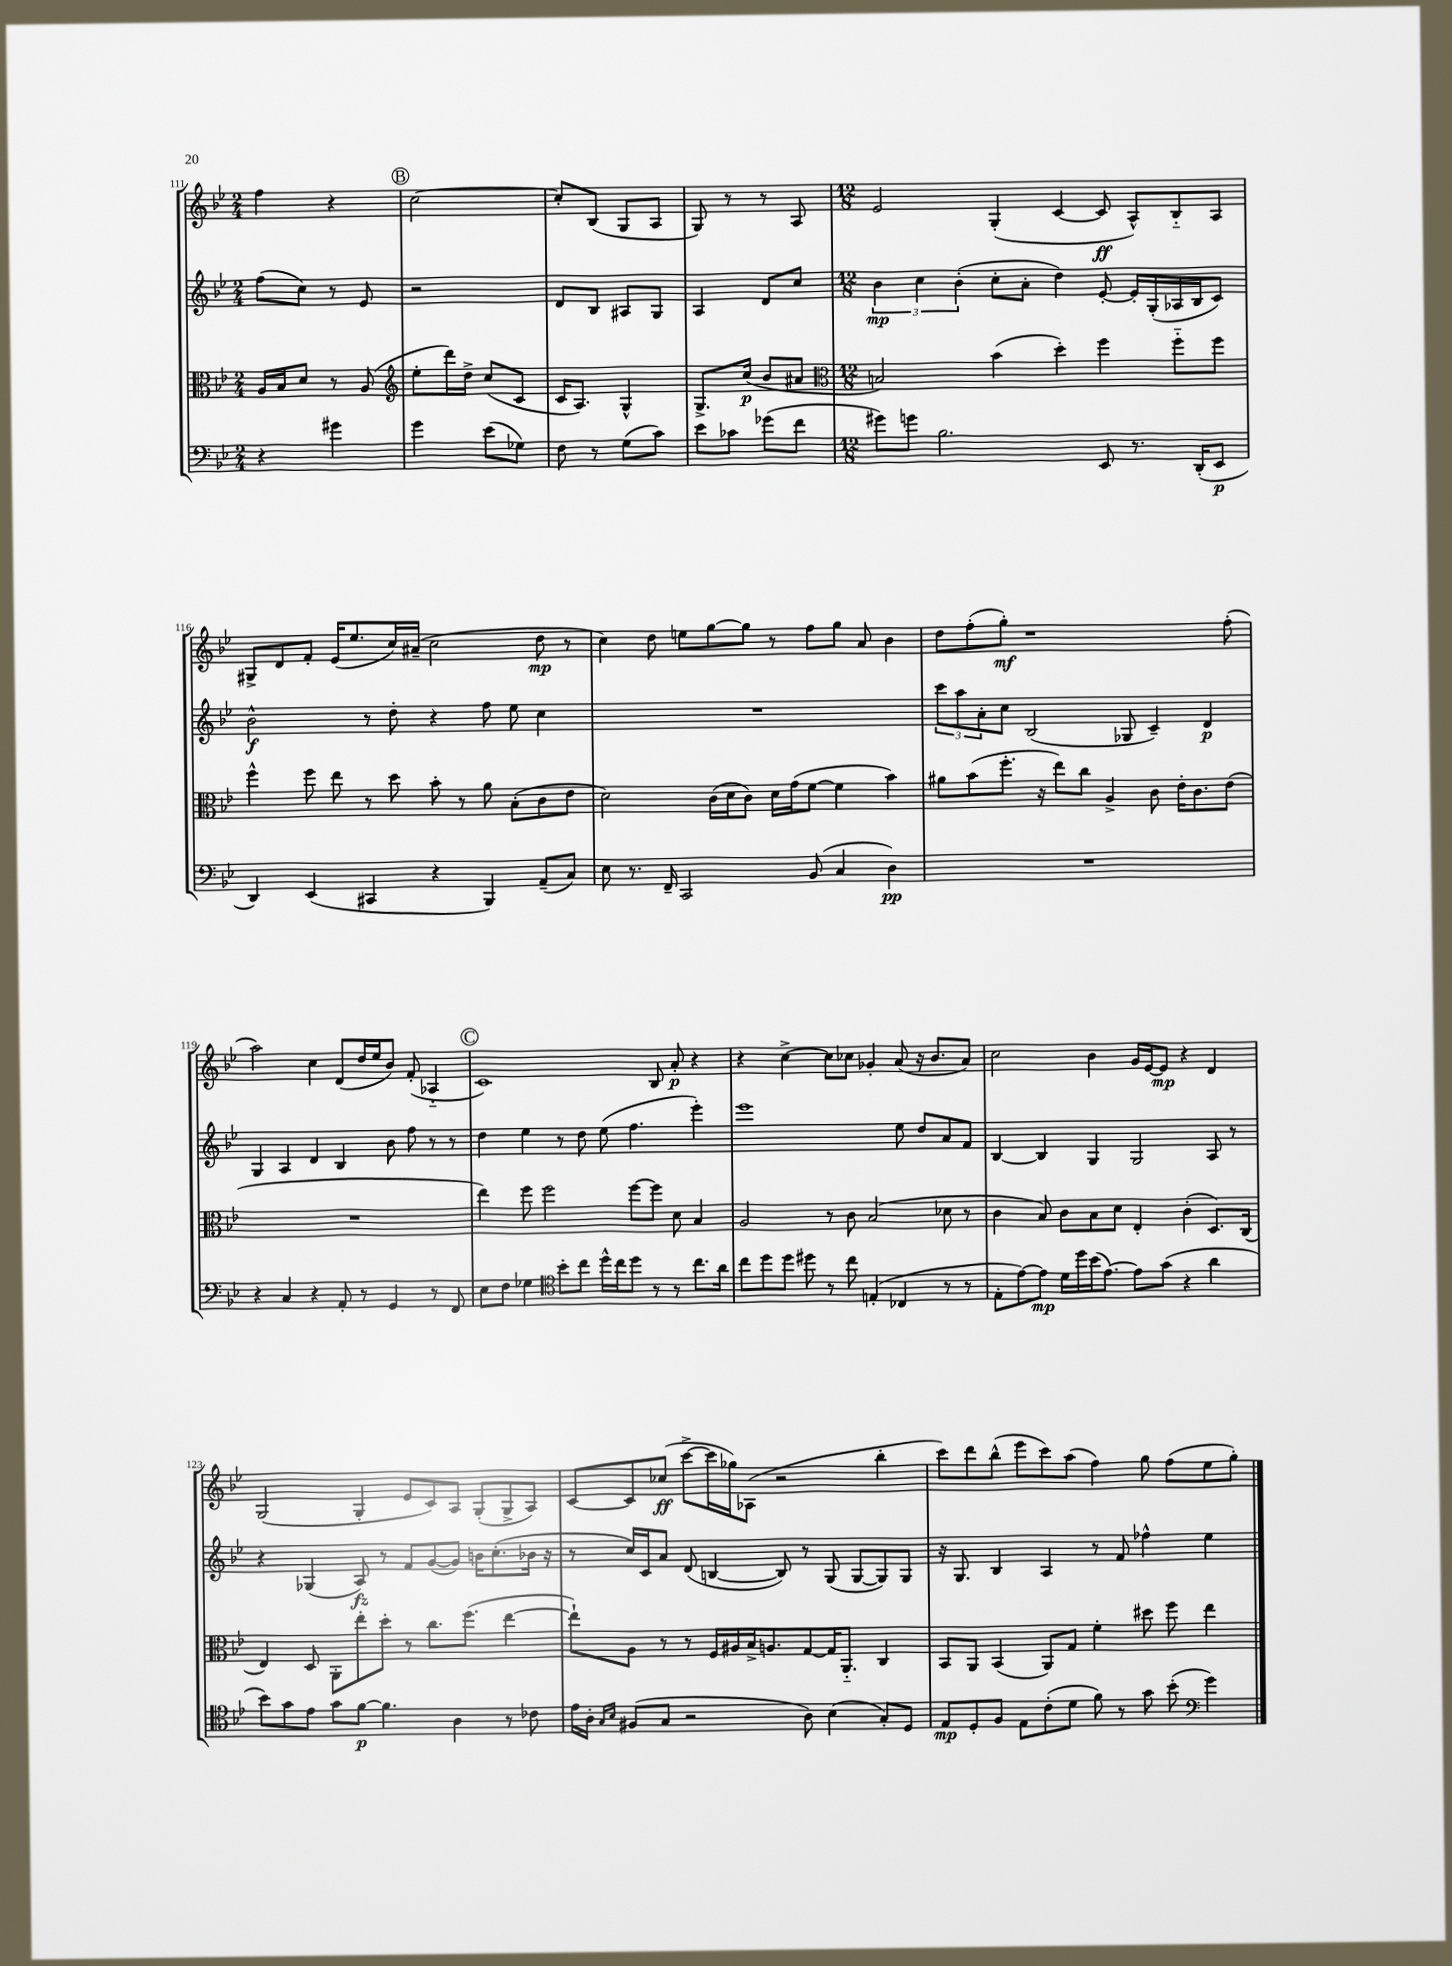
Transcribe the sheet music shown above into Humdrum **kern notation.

**kern	**kern	**kern	**kern
*staff4	*staff3	*staff2	*staff1
*clefF4	*clefC3	*clefG2	*clefG2
*k[b-e-]	*k[b-e-]	*k[b-e-]	*k[b-e-]
*M2/4	*M2/4	*M2/4	*M2/4
4r	16A	(8ff	4ff
.	16B-	.	.
.	8d	8cc)	.
4g#	8r	8r	4r
.	(8A	8e-	.
=	=	=	=
*	*clefG2	*	*
4g	8ee-'	2r	[2cc
.	16ddd)	.	.
.	16dd^	.	.
(8e-	(8cc	.	.
8G-)	8c	.	.
=	=	=	=
8F	16c	8d	8cc']
.	8.A)	.	.
8r	.	8B-	(8B-
(8G	4G^^	8A#	8G
8c)	.	8G	8A
=	=	=	=
8e-	8.G^	4A	8G)
8c-	.	.	8r
.	(16cc	.	.
(8g-	8b-	8d	8r
8f	8a#	8cc	8A
=	=	=	=
*	*clefC3	*	*
*M12/8	*M12/8	*M12/8	*M12/8
8g#)	2B)	6b-	2e-
8g	.	.	.
.	.	6cc	.
2.B-	.	.	.
.	.	(6b-'	.
.	(4b-	8cc'	(4G'
.	.	8a'	.
.	4dd')	4dd)	[4c
8EE-	4ff	[8e-'	8c]
8.r	.	16e-']	8A^^)
.	.	(16G'	.
.	8ff'~	16A-	8B-'~
(16DD'	.	16B-	.
8EE-	8ff	8c)	8A
=	=	=	=
4DD)	4ff^^	2b-^^	8G#^
.	.	.	8d
(4EE-	8ff	.	8f'
.	8ee-	.	(16e-
.	.	.	8.ee-
4CC#	8r	8r	.
.	8dd	8dd'	16cc)
.	.	.	(16a#~
4r	8b-'	4r	2cc
.	8r	.	.
4BBB-)	8a	8ff	.
.	(8B-'	8ee-	.
(8AA~	8c	4cc	8dd
8C)	8e-	.	8r
=	=	=	=
8E-	2d)	1.r	4cc)
8.r	.	.	.
.	.	.	8dd
16FF~	.	.	.
2CC	.	.	8ee
.	(16c	.	[8gg
.	16d	.	.
.	8c)	.	8gg]
.	16d	.	8r
.	(16g	.	.
(8BB-	[8f	.	8ff
4C	4f]	.	8gg
.	.	.	8a
4D)	4b-)	.	4b-
=	=	=	=
1.r	8a#	12ccc	8dd
.	.	12aa	.
.	(8b-	.	(8ff'
.	.	12a'	.
.	8.ff'	8cc	8gg')
.	.	(2B-	1r
.	16r	.	.
.	8ee-)	.	.
.	8cc	.	.
.	4A^	.	.
.	.	8G-	.
.	8c	4c~)	.
.	16e-'	.	.
.	8.c	.	.
.	.	4d	.
.	(8e-	.	(8ff'
=	=	=	=
4r	1.r	4G	2aa)
4C	.	4A	.
4r	.	4d	4cc
8AA'	.	4B-	(8d
8r	.	.	16dd
.	.	.	16ee-
4GG	.	8b-	8b-)
.	.	8ff	(8f'
8r	.	8r	4A-'~
8FF	.	8r	.
=	=	=	=
8E-	4ee-)	4dd	1c)
8F	.	.	.
4G-	8ff	4ee-	.
.	2ff	.	.
*clefC4	*	*	*
8b-'	.	8r	.
8cc	.	8dd	.
16dd^^	.	(8ee-	.
16cc	.	.	.
8dd	[8ff	4.ff	.
8r	8ff]	.	8B-
8r	8d	.	8a'
8.cc	4B-	4eee-')	4r
16a	.	.	.
=	=	=	=
8cc	2A	1eee-	4r
8dd	.	.	.
8dd	.	.	[4cc^
8dd#	.	.	.
8r	8r	.	8cc]
8cc	8c	.	8cc-
(4E'	(2B-	.	4g-'
4C-	.	8ee-	(8a
.	.	8dd	16r
.	.	.	8.b-
8r	8d-	8a	.
8r	8r	8f	8a)
=	=	=	=
8E-'	4c	[4B-	2cc
[8e-)	.	.	.
8e-]	8B-)	4B-]	.
16d	8c	.	.
16dd	.	.	.
(16b-	8B-	4G	4b-
[8.e-)	.	.	.
.	8d	.	.
8e-]	4E-'	2G	16g
.	.	.	[16e-
(8g	.	.	8e-]
4r	(4c'	.	4r
4a	8.D)	8A	4d
.	.	8r	.
.	(16C	.	.
=	=	=	=
8b-)	4E-)	4r	(2G
8g	.	.	.
8e-	8D	(4G-	.
8g	8AA'	.	.
[8f	8ee-'	8A)	4G'
4.f]	8dd'	8r	.
.	8r	8f	8e-
.	8.cc	([8g	8c)
4A	.	8g])	8A
.	(8.ff	.	.
.	.	16b	(8G'
.	.	(8.cc'	.
8r	[4ee-	.	8G^
8c-	.	16b-	8A)
.	.	16r	.
=	=	=	=
16e-	8ee-`])	8r	[8c
16A'	.	.	.
16qqG	.	.	.
16qqB-	.	.	.
(8F#	8A	16cc)	8c]
.	.	16c	.
8G	8r	8a	(8cc-
2r	8r	(8d	[8ccc^
.	16F	[4B	16ccc]
.	16A#	.	16gg-)
.	16B-^	.	(8A-
.	8.A	.	.
.	.	8B])	2r
8A)	[8G	8r	.
(4B-	16G]	(8G	.
.	8.AA'~	.	.
.	.	[8G	.
8G')	4C	8G])	4bb-'
8D	.	8G	.
=	=	=	=
8E-	8BB-	16r	8ccc)
.	.	8.G	.
8D'	8AA	.	8ddd
8F	(4BB-	4B-	(8bb-^^
8E-	.	.	8eee-
(8c'	8AA)	4A	8ccc)
8d	8G	.	(8aa
8f)	4f'	8r	4ff)
8r	.	8f	.
8g	8dd#	4ff-^^	8gg
(8b-'	8ff	.	(8ff
*clefF4	*	*	*
4g)	4ee-	4ee-	8ee-
.	.	.	8gg')
==	==	==	==
*-	*-	*-	*-
